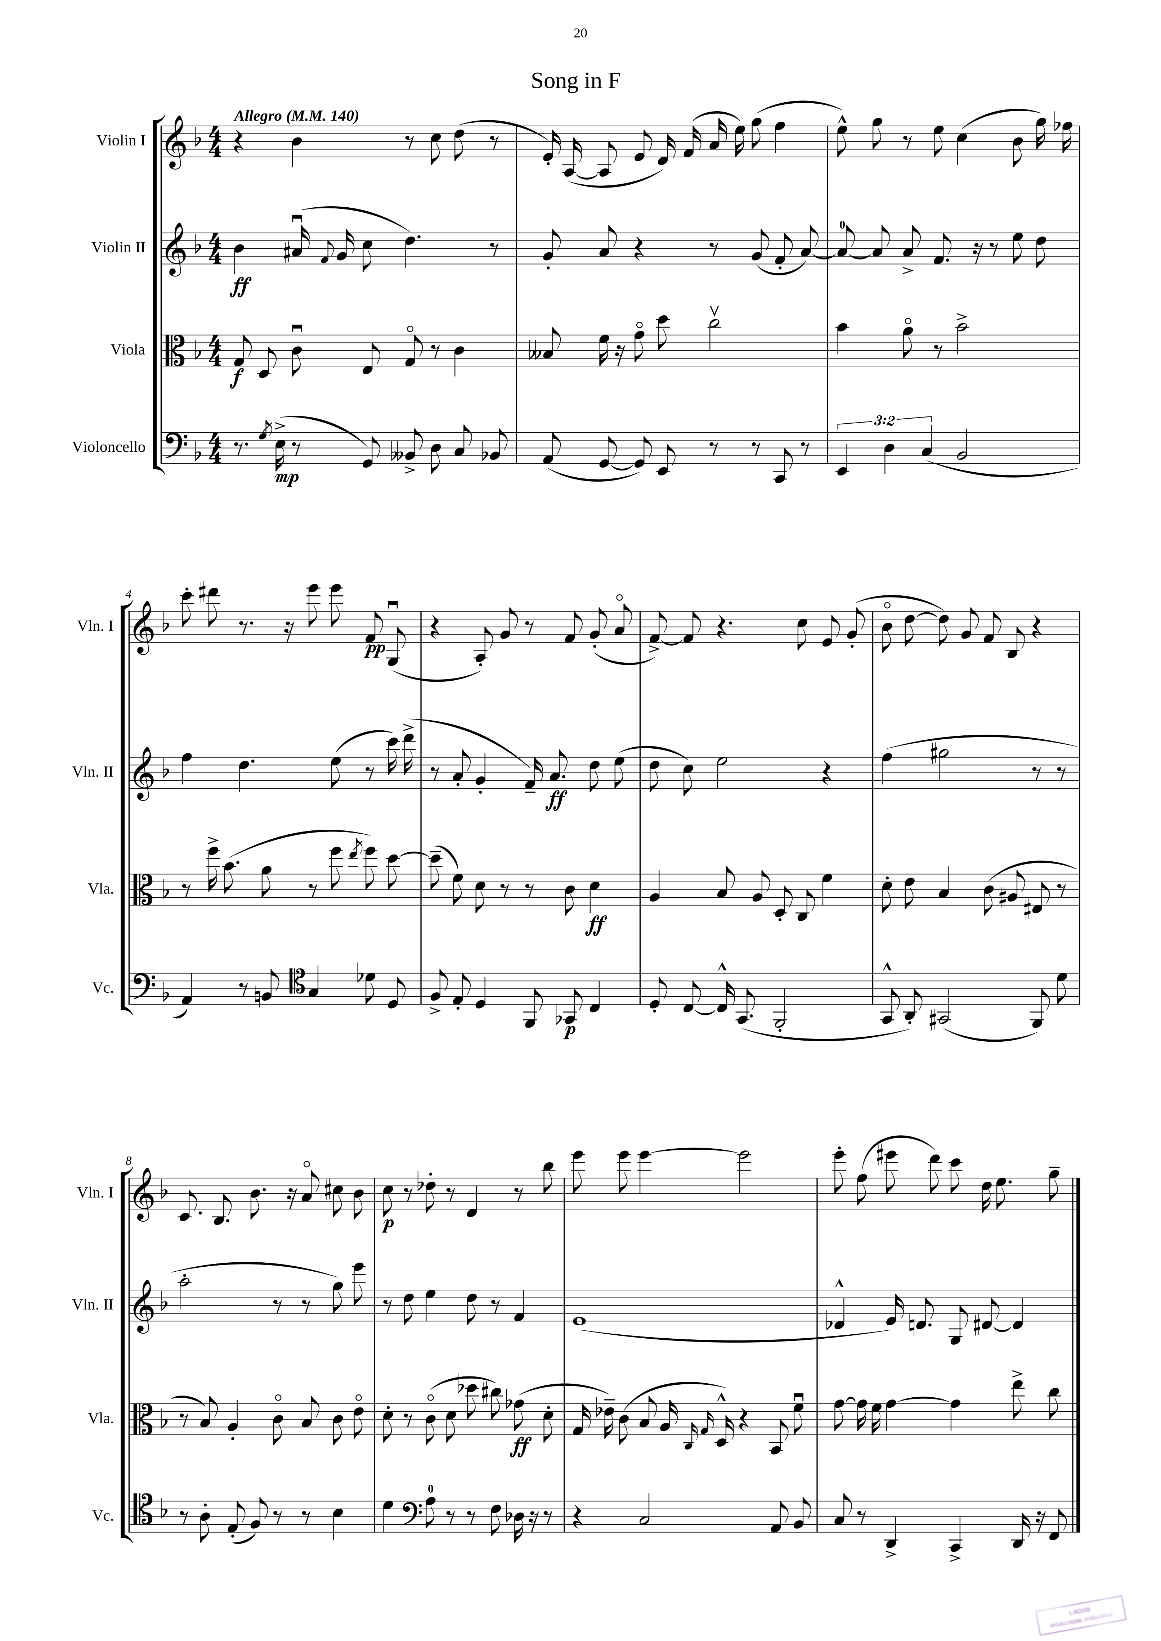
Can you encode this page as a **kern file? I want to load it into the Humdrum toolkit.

**kern	**kern	**kern	**kern
*staff4	*staff3	*staff2	*staff1
*clefF4	*clefC3	*clefG2	*clefG2
*k[b-]	*k[b-]	*k[b-]	*k[b-]
*M4/4	*M4/4	*M4/4	*M4/4
*MM140	*MM140	*MM140	*MM140
8.r	8G	4b-	4r
.	8D	.	.
8qG	.	.	.
(16E^	.	.	.
8r	8cu	(16a#u	4b-
.	.	8qqf	.
.	.	16g	.
8GG)	8E	8cc	.
8BB--^	8Go	4.dd)	8r
8D	8r	.	8cc
8C	4c	.	(8dd
8BB-	.	8r	8r
=	=	=	=
(8AA	8B--	8g'	16e')
.	.	.	([16A
[8GG	16f	8a	8A]
.	16r	.	.
8GG])	8go	4r	8e
8EE	8dd	.	16d)
.	.	.	(16f
8r	2ccv	8r	16a
.	.	.	16ee)
8r	.	(8g	(8gg
8CC	.	8f'	4ff
8r	.	[8a)	.
=	=	=	=
6EE	4b-	8a_	8ee^^)
.	.	8a]	8gg
6D	.	.	.
.	8ao	8a^	8r
(6C	.	.	.
.	8r	8.f	8ee
2BB-	2b-^	.	(4cc
.	.	16r	.
.	.	8r	.
.	.	8ee	8b-
.	.	8dd	16gg)
.	.	.	16ff-
=	=	=	=
4AA)	8r	4ff	8ccc'
.	16ff^	.	8ddd#
.	(8.b-	.	.
8r	.	4.dd	8.r
8BB	8a	.	.
.	.	.	16r
*clefC4	*	*	*
4G	8r	.	8eee
.	8ff	(8ee	8eee
.	8qee	.	.
8d-	8ff)	8r	8f
8D	[8dd	16ccc)	(8Gu
.	.	(16ddd^	.
=	=	=	=
8F^	(8dd~]	8r	4r
8E'	8f)	8a'	.
4D	8d	4g'	8A')
.	8r	.	8g
8FF	8r	16f~)	8r
.	.	8.a	.
8GG-	8c	.	8f
4C	4d	8dd	(8g'
.	.	(8ee	8ao
=	=	=	=
8D'	4A	8dd	[8f^)
[8C	.	8cc)	8f]
16C^^]	8B-	2ee	4.r
(8.GG	.	.	.
.	8A	.	.
2FF'	8D'	.	.
.	8C	.	8cc
.	4f	4r	8e
.	.	.	(8g'
=	=	=	=
8GG^^	8d'	(4ff	8b-o
8AA')	8e	.	[8dd
(2GG#	4B-	2gg#	8dd])
.	.	.	8g
.	(8c	.	8f
.	8A#	.	8B-
8FF)	8E#	8r	4r
8d	8r	8r	.
=	=	=	=
8r	8r	2aa'	8.c
8A'	8B-)	.	.
.	.	.	8.B-
(8E'	4A'	.	.
8F)	.	.	8.b-
8r	8co	8r	.
.	.	.	16r
8r	8B-	8r	8ao
4B-	8c	8gg)	8cc#
.	8eo	8eee	8b-
=	=	=	=
4d	8d'	8r	8cc
.	8r	8dd	8r
*clefF4	*	*	*
8A	(8co	4ee	8dd-'
8r	8d	.	8r
8r	8dd-	8dd	4d
8F	8cc#)	8r	.
16D-	(8g-	4f	8r
16r	.	.	.
8r	8d'	.	8bb-
=	=	=	=
4r	16G	(1e	8eee
.	16e-~)	.	.
.	(8c	.	8eee
2C	8B-	.	[4eee
.	16A	.	.
.	16qqC	.	.
.	16qqG	.	.
.	16D^^)	.	.
.	4r	.	2eee]
8AA	8BB-	.	.
8BB-	8fu	.	.
=	=	=	=
8C	[8g	4d-^^	8eee'
8r	16g]	.	(8ff
.	16f	.	.
4DD^	[4g	16e)	8eee#
.	.	8.d	.
.	.	.	8ddd)
4CC^	4g]	8G	8ccc
.	.	[8d#	16dd
.	.	.	8.ee
16DD	8ee^	4d#]	.
16r	.	.	.
8FF	8cc	.	8gg~
==	==	==	==
*-	*-	*-	*-
